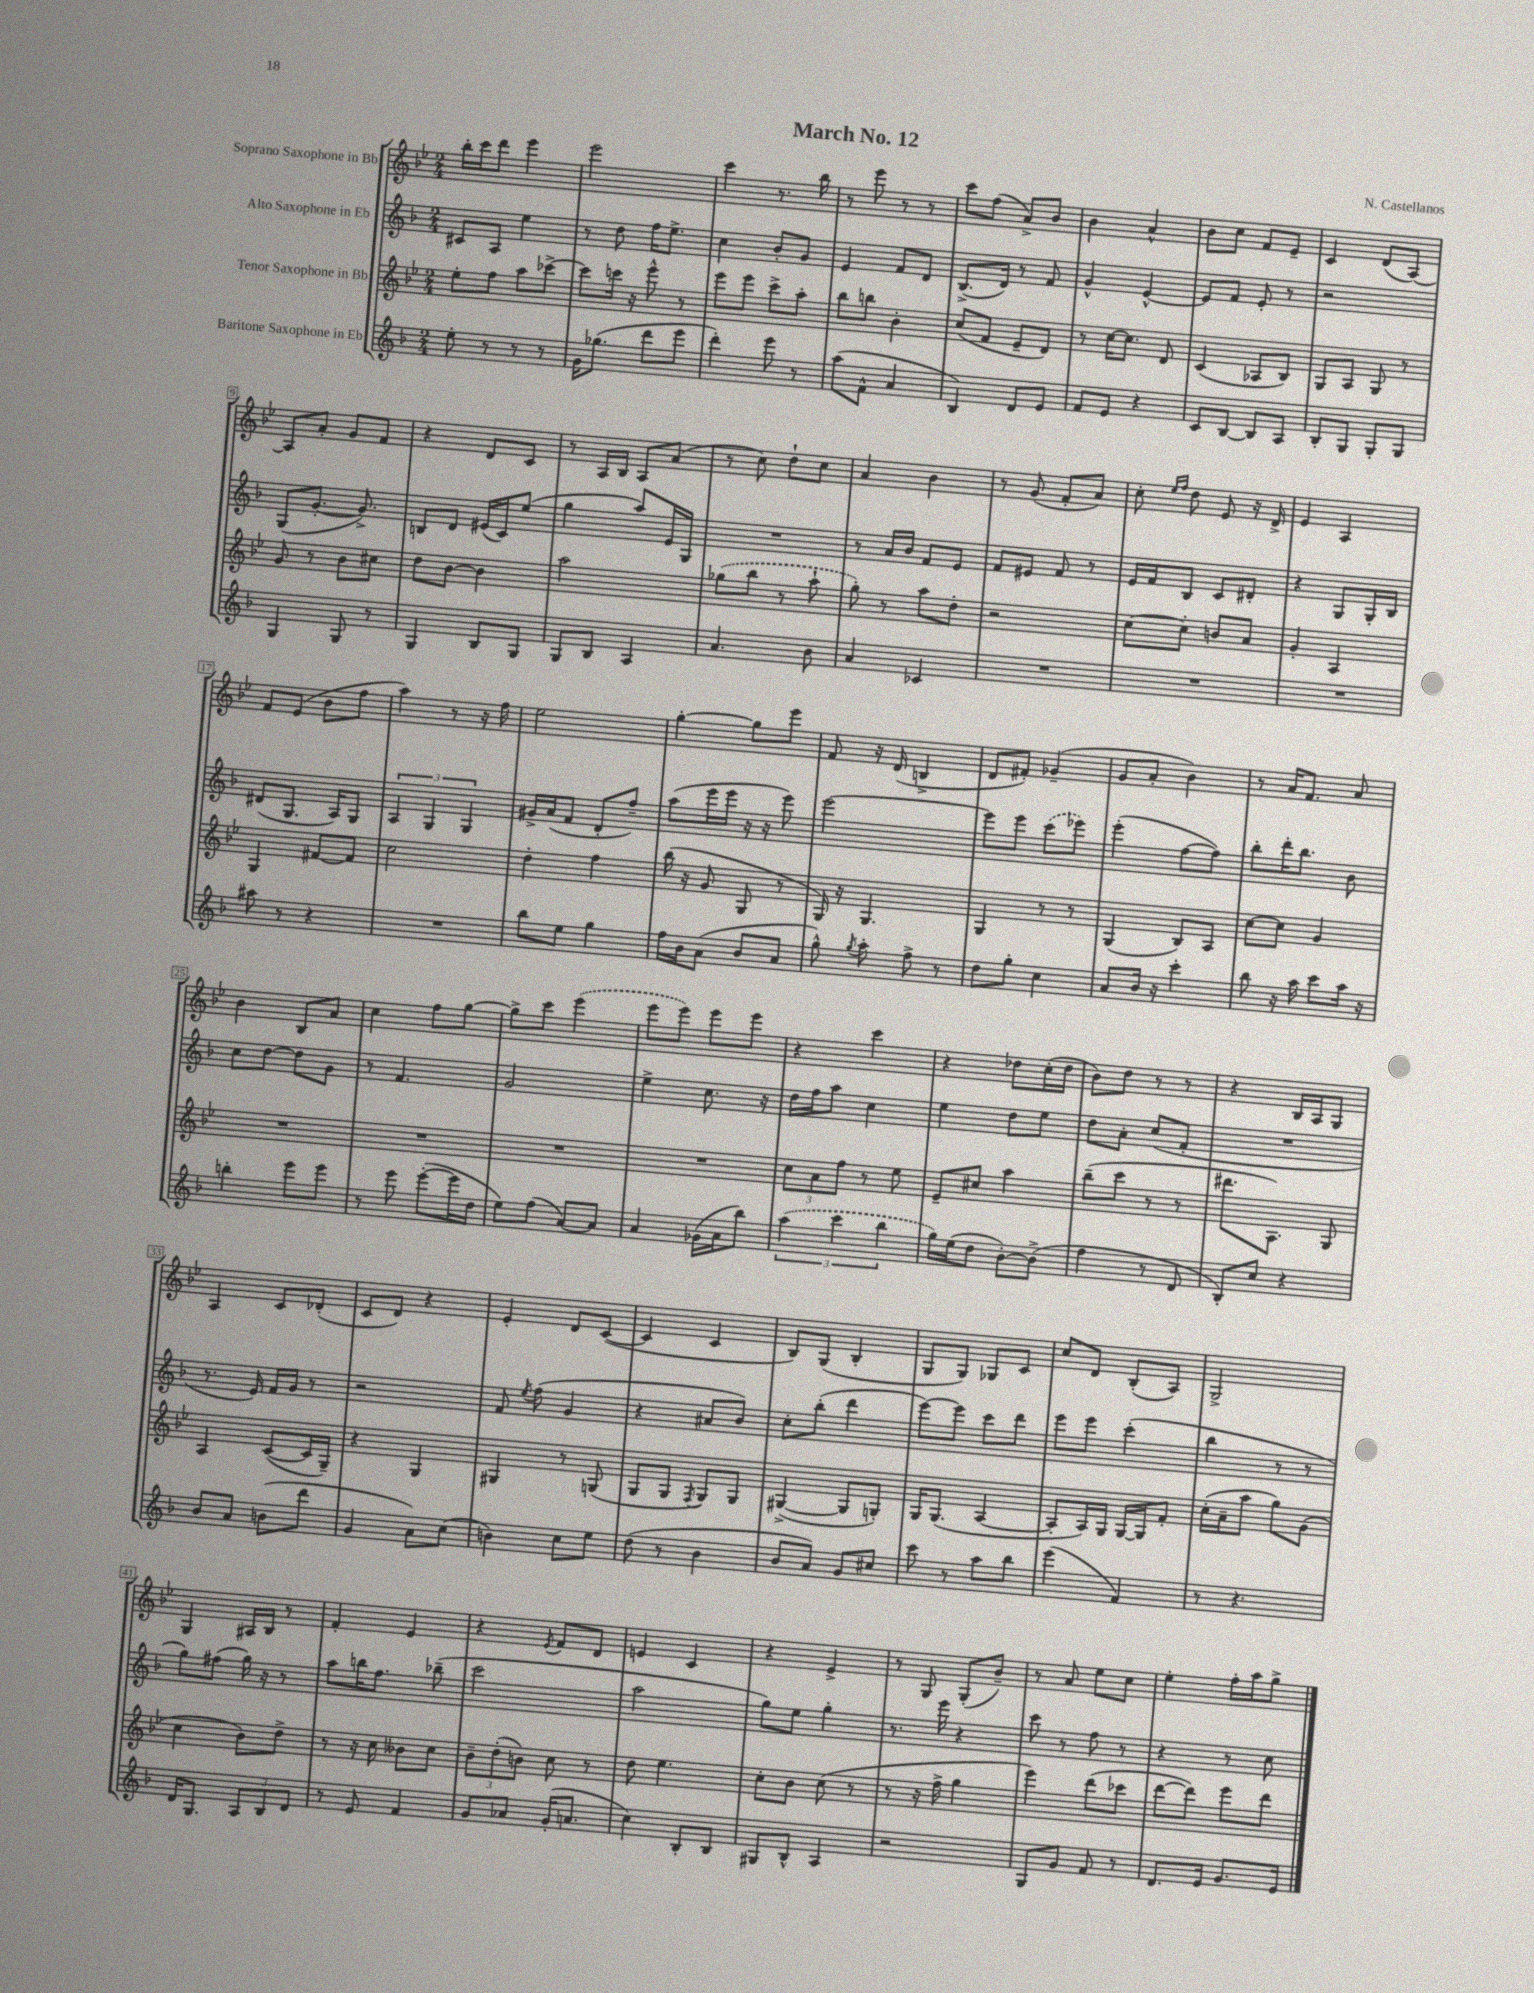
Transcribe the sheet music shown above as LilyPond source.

\header { title = "March No. 12" composer = "N. Castellanos" }
<<
\new StaffGroup <<
\new Staff = "s0" \with { instrumentName = "Soprano Saxophone in Bb" } {
    \clef treble \key bes \major \numericTimeSignature \time 2/4
    \autoBeamOff bes''16[-. c'''16 d'''8] ees'''4 |
    ees'''2 |
    c'''4 r8. bes''16 |
    r8 ees'''8 r8 r8 |
    c'''8[ f''8]( a'8[->) bes'8] |
    bes'4 a'4-^ |
    bes'8[ c''8] f'8[ ees'8]-- |
    c'4 d'8[( a8]~) |
    a8[ a'8]-. g'8[ f'8] |
    r4 d'8[ c'8] |
    r8 a16[ bes16] a8[ a'8]( |
    r8 c''8) d''8[-! c''8] |
    a'4 bes'4 |
    r8 g'8( f'8[-. a'8]) |
    c''8-. \grace { ees''16[ f''16] } d''8 ees'8 r16 d'16-> |
    ees'4 a4 |
    f'8[ ees'8]( bes'8[ f''8] |
    a''4) r8 r16 f''16 |
    ees''2 |
    g''4~-. g''8[ ees'''8] |
    f'8 r16 d'16( b4-> |
    d'8[ fis'8]-.) ges'4--( |
    g'8[ a'8]-. bes'4) |
    r8 a'16[ f'8.] a'8 |
    bes'4 bes8[ a'8] |
    c''4 f''8[ g''8]~ |
    g''8[-> c'''8] \once \slurDashed ees'''4( |
    ees'''8[ ees'''8]) ees'''8[ ees'''8] |
    r4 c'''4 |
    r4 des''8[ c''16-.( des''16] |
    bes'8[) d''8] r8 r8 |
    r4 bes16[ a16 g8] |
    a4 c'8[ des'8]-.( |
    c'8[ d'8]) r4 |
    ees'4-. d'8[ c'8]~( |
    c'4 c'4 |
    bes8[) g8]( bes4-. |
    g8[ g8]) ges8[ c'8] |
    c''8[ d'8] bes8[-.( a8]) |
    g2-> |
    g4 ais16[ bes16] r8 |
    f'4-. ees'4 |
    r4 \acciaccatura { ees'8 } f'8[ d'8] |
    e'4 c'4 |
    r4 ees'4-> |
    r8 g8 g8[-.( bes'8]--) |
    r8 a'8 ees''8[ c''8] |
    ees''4-. f''16[-. a''16 g''8]-> \bar "|." |
}
\new Staff = "s1" \with { instrumentName = "Alto Saxophone in Eb" } {
    \clef treble \key f \major \numericTimeSignature \time 2/4
    \autoBeamOff cis'8[ a8] e''4 |
    r8 d''8 f''16[ e''8.]-> |
    c''4 bes'8[-. g'8] |
    e'4 f'8[ d'8] |
    bes8.[->( d'16]) r8 f'8 |
    g'4-^ e'4~-^ |
    e'8[ f'8] e'8-. r8 |
    r2 |
    g8[( g'8.]~-. g'8.->) |
    b8[ d'8] eis'16[( c'16) e''8]( |
    g''4 a''8[) e'16 g16] |
    R2 |
    r8 a'16[ bes'16] f'8[ e'8] |
    f'8[ eis'8] f'8 r8 |
    e'16[ f'16 bes8] c'8[ dis'8]-. |
    r4 g8[ g16-. bes16] |
    dis'8[( g8.] a16[) g8] |
    \tuplet 3/2 { a4 g4 g4 } |
    gis'16[-> a'16( f'8] d'8[-. f''8]--) |
    a''8[( e'''16 e'''16] r16 r16 e'''8) |
    e'''2~ |
    e'''8[ e'''8] \once \slurDashed c'''8[( ees'''8]) |
    e'''4-.( f''8[~ f''8]) |
    bes''8[-. d'''16-. bes''8.] bes'8 |
    c''8[ d''8]~ d''8[ g'8] |
    r8 f'4. |
    g'2 |
    e''4-> c''8. r16 |
    d''16[ f''16 a''8] c''4 |
    e''4 d''8[ e''8] |
    d''8[ a'8]-. c''8[( f'8]-. |
    R2 |
    r8. e'16) f'16[ g'16] r8 |
    r2 |
    f'8 \acciaccatura { e''8 } f''8( g'4 |
    r4 ais'8[ bes'8]) |
    c''8[-. bes''8]-.( d'''4 |
    e'''8[~) e'''8] c'''8[ d'''8] |
    e'''8[ e'''8] c'''4-.( |
    bes''4 r8 r8 |
    g''8[) fis''8]( g''16) r16 r8 |
    a''8[ b''16 f''8.] bes''8--( |
    c'''2 |
    a''2 |
    g''8[) e''8] g''4-. |
    r8. e'''16 r4 |
    c'''8 r8 f''8 r8 |
    r4 r8 c''8 \bar "|." |
}
\new Staff = "s2" \with { instrumentName = "Tenor Saxophone in Bb" } {
    \clef treble \key bes \major \numericTimeSignature \time 2/4
    \autoBeamOff ees''8[-. f''8] a''8[ ces'''8]~-> |
    ces'''8[ c'''16] r16 ees'''8-^ r8 |
    ees'''8[ ees'''8] c'''8[-> a''8]-. |
    bes''8[ b''8] bes'4-. |
    c''8[( f'8] ees'8[-- d'8]) |
    r8 c''16[~ c''8.] d'8 |
    c'4( aes8[ bes8]) |
    g8[ a8] g8 r8 |
    g'8 r8 bes'8[ cis''8] |
    d''8[ bes'8]~ bes'4 |
    a''2 |
    \once \slurDashed ges''8[( bes''8] r8 a''8-! |
    g''8-.) r8 a''8[ d''8]-. |
    r2 |
    c''8[~ c''8]-. b'8[ a'8] |
    g'4-. a4 |
    g4 fis'8[~ fis'8] |
    c''2 |
    d''4-. f''4 |
    bes''16( r16 g'8 g8 r8 |
    g16) r16 g4. |
    g4 r8 r8 |
    g4( bes8[) a8] |
    c''8[~ c''8] g'4 |
    R2 |
    R2 |
    R2 |
    R2 |
    \tuplet 3/2 { c''8[ a'8 f''8] } r8 ees''8 |
    ees'8[-- cis''8] a''4 |
    bes''8[--( c'''8] r8 r8 |
    dis'''8.[ a8.]) g8 |
    a4 c'8[~( c'16 g16]--) |
    r4 g4 |
    gis4 r8 g8( |
    g8[ g8] \acciaccatura { f8 } g8[) g8] |
    gis4~->( gis8[ g8]-.) |
    g16[ g8.]( a4~ |
    a8[-. a16) g16] g16[~ g16 f'8]-. |
    c''16[-.( a'16-- a''8] g''8[) g'8]( |
    c''4 bes'8[) d''8]-> |
    r8 r16 c''16 beses'8[ c''8] |
    \tuplet 3/2 { bes'8[-- d''8-.( b'8]) } c''8 r8 |
    d''8 ees''4. |
    c''8[-. bes'8] c''8( r8 |
    r8 r16 f''16-> g''4 |
    ees'''4) d'''8[( ces'''8] |
    d'''8[~ d'''8]) ees'''8[ d'''8] \bar "|." |
}
\new Staff = "s3" \with { instrumentName = "Baritone Saxophone in Eb" } {
    \clef treble \key f \major \numericTimeSignature \time 2/4
    \autoBeamOff e''8-. r8 r8 r8 |
    g'16[ ges''8.]( d'''8[ e'''8] |
    d'''4-.) e'''8 r8 |
    a''8[( f'8]-^ a'4 |
    bes4) d'8[ e'8] |
    f'8[ e'8] r4 |
    c'8[ bes8]~ bes8[ a8] |
    bes8[-. g8] g8[-. g8] |
    g4 g8 r8 |
    g4 bes8[ g8] |
    g8[ bes8] a4 |
    a'4. bes'8 |
    a'4 ces'4 |
    R2 |
    R2 |
    R2 |
    ais''8 r8 r4 |
    R2 |
    bes''8[ e''8] g''4 |
    f''16[ bes'16 a'8]( bes'8[ a'8] |
    g''8-^) \acciaccatura { g''8 } a''8-. f''8-> r8 |
    d''8[ g''8]-. c''4 |
    a'8[ bes'16] r16 c'''4-. |
    bes''8 r16 a''16 c'''8[ a''16] r16 |
    b''4-. e'''8[ e'''8] |
    r8 e'''8 e'''8[~-.( e'''16 d''16] |
    e''8[) f''8]( a'8[~) a'8] |
    a'4 ges'16[( a'16 bes''8]) |
    \tuplet 3/2 { \once \slurDashed a''4( c'''4 bes''4 } |
    g''16[) e''16( d''8] bes'8[~-.) bes'8]->( |
    f''4 r8 d'8 |
    bes8[-.) c''8] r4 |
    bes'8[ a'8] b'8[( d'''8] |
    g'4 a'8[) c''8]( |
    b'4) c''8[ e''8] |
    d''8( r8 bes'4 |
    bes'8[ a'8]) g'8[ cis''8] |
    c'''8 r8 a''8[ bes''8] |
    e'''4( f'4) |
    r8 r4. |
    d'16[ g8.] \tuplet 3/2 { a8[ bes8 d'8] } |
    r8 e'8 f'4 |
    g'8[ aes'8] g'16[-.( a'8.] |
    c''4) bes8[-. bes8] |
    gis8[ bes8]-^ a4 |
    r2 |
    g8[ g'8] f'8 r8 |
    d'8.[ e'16] g'8.[ e'16] \bar "|." |
}
>>
>>
\layout { \context { \Score \override BarNumber.stencil = #(make-stencil-boxer 0.1 0.3 ly:text-interface::print) } }
